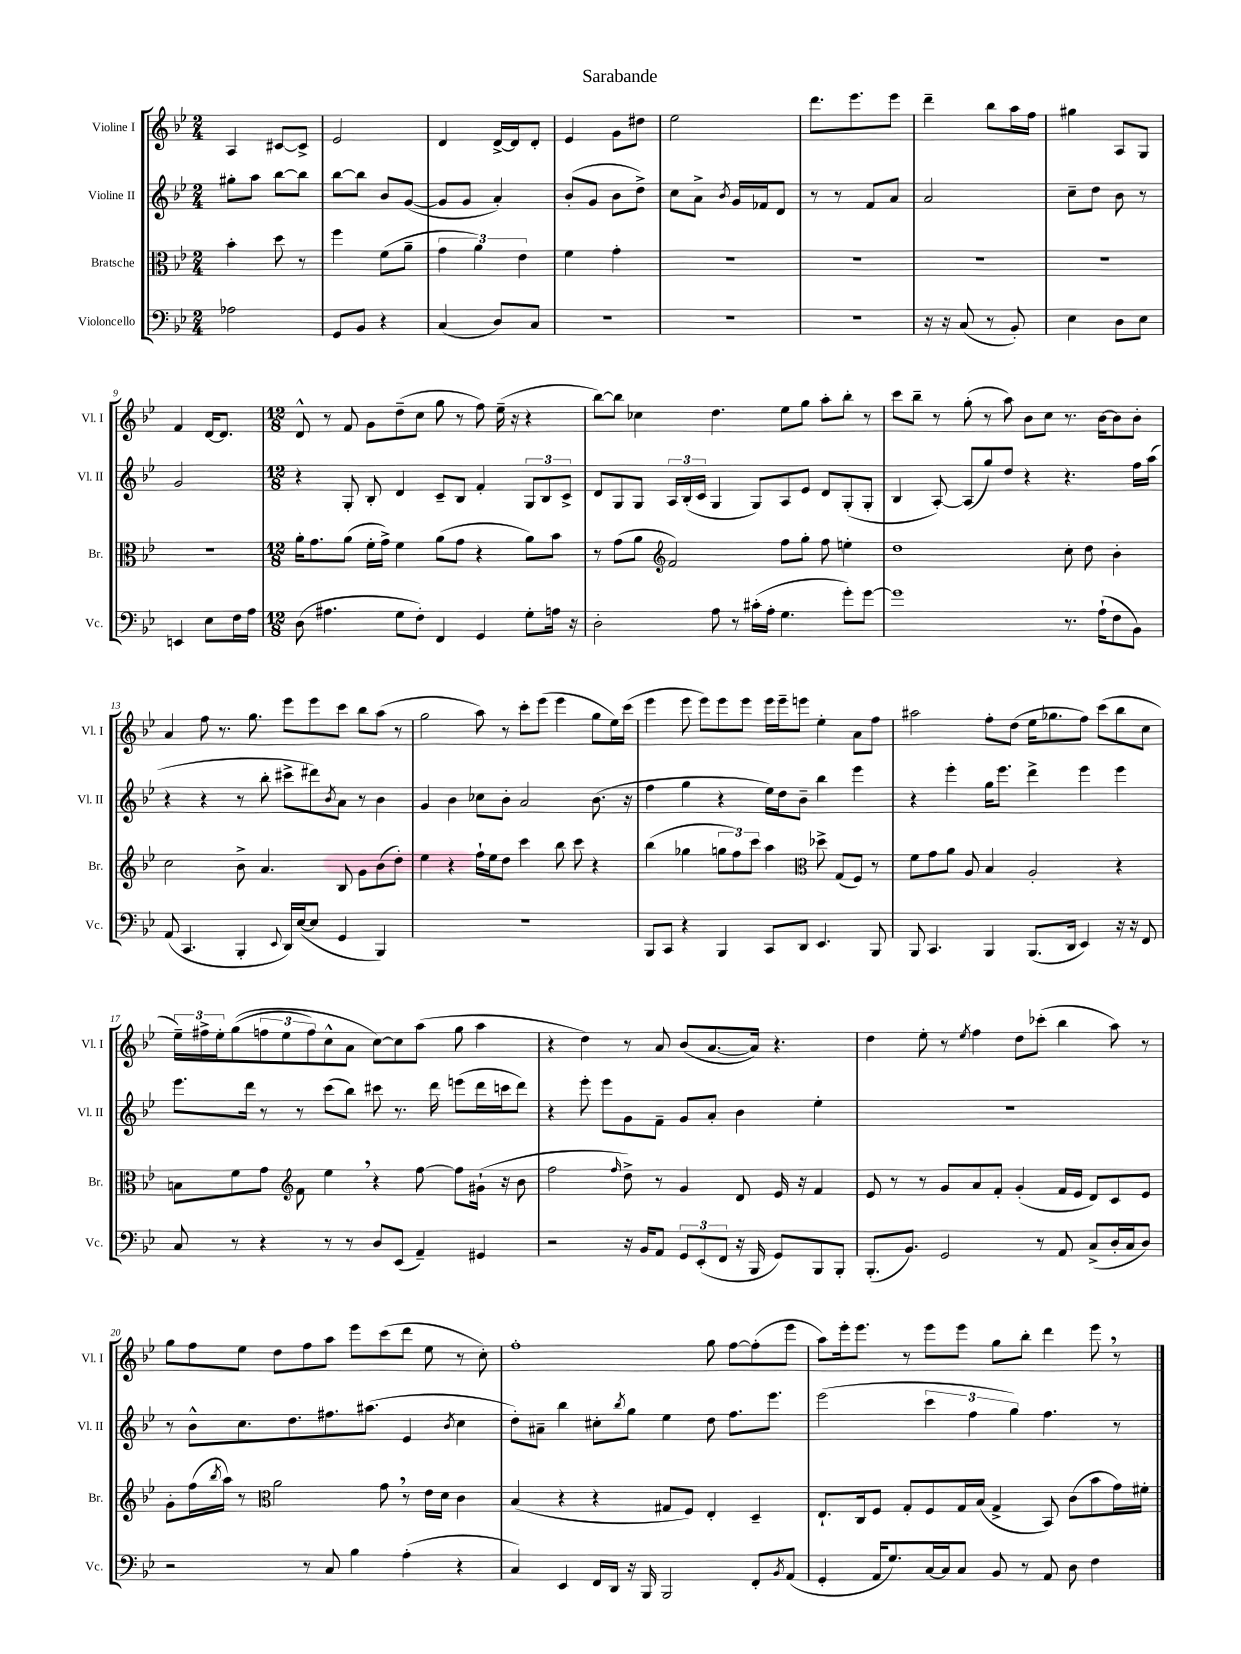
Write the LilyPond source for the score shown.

\header { title = "Sarabande" }
<<
\new StaffGroup <<
\new Staff = "s0" \with { instrumentName = "Violine I" shortInstrumentName = "Vl. I" } {
    \clef treble \key bes \major \numericTimeSignature \time 2/4
    a4 cis'8~ cis'8-> |
    ees'2 |
    d'4 d'16~-> d'16 d'8-. |
    ees'4 g'8 dis''8 |
    ees''2 |
    d'''8. ees'''8. ees'''8 |
    d'''4-- bes''8 a''16 f''16 |
    gis''4 a8 g8 |
    f'4 d'16~ d'8. |
    \numericTimeSignature \time 12/8 d'8-^ r8 f'8 g'8 d''8--( c''8 g''8 r8 f''8) ees''16--( r16 r4 |
    bes''8~) bes''8 ces''4 d''4. ees''8 g''8 a''8-. bes''8-. r8 |
    c'''8 bes''8-- r8 g''8-.( r8 a''8) bes'8 c''8 r8. bes'16~ bes'8 bes'8-. |
    a'4 f''8 r8. g''8. ees'''8 ees'''8 c'''8 bes''8 a''8( r8 |
    g''2 a''8) r8 c'''8-. ees'''8( ees'''4 g''8 ees''16) c'''16( |
    ees'''4 ees'''8 ees'''8) ees'''8 ees'''8 ees'''16 ees'''16-- e'''8 ees''4-. a'8 f''8 |
    ais''2 f''8-. d''8( ees''16 ges''8. f''8) c'''8( bes''8 c''8 |
    \tuplet 3/2 { ees''16--) fis''16-> ees''16-. } g''8(\( \tuplet 3/2 { f''8 ees''8 f''8) } c''8-^ a'8 c''8~\) c''8 a''8( g''8 a''4 |
    r4 d''4) r8 a'8 bes'8( a'8.~ a'16) r4. |
    d''4 ees''8-. r8 \acciaccatura { ees''8 } f''4 d''8 ces'''8-.( bes''4 a''8) r8 |
    g''8 f''8 ees''8 d''8 f''8 a''8 ees'''8 c'''8( d'''8 ees''8 r8 c''8-.) |
    f''1-. g''8 f''8~ f''8-.( ees'''8 |
    a''8) ees'''16-. ees'''8. r8 ees'''8 ees'''8 g''8 bes''8-. d'''4 ees'''8 \breathe r8 \bar "|." |
}
\new Staff = "s1" \with { instrumentName = "Violine II" shortInstrumentName = "Vl. II" } {
    \clef treble \key bes \major \numericTimeSignature \time 2/4
    gis''8-. a''8 bes''8~ bes''8 |
    bes''8~ bes''8 bes'8 g'8~( |
    g'8 g'8 a'4-.) |
    bes'8-.( g'8 bes'8 d''8->) |
    c''8 a'8-> \acciaccatura { bes'8 } g'16 fes'16 d'8 |
    r8 r8 f'8 a'8 |
    a'2 |
    c''8-- d''8 bes'8 r8 |
    g'2 |
    \numericTimeSignature \time 12/8 r4 g8-. bes8-. d'4 c'8-- bes8 f'4-. \tuplet 3/2 { g8 bes8 c'8-> } |
    d'8 g8 g8 \tuplet 3/2 { a16 bes16-.( c'16 } g4 g8) a8 ees'8 d'8 g8-.( g8-. |
    bes4 a8~-.) a8( g''8) d''8 r4 r4. f''16 a''16( |
    r4 r4 r8 bes''8-. cis'''8-> dis'''8) \acciaccatura { bes'8 } a'8 r8 bes'4 |
    g'4 bes'4 ces''8 bes'8-. a'2 bes'8.( r16 |
    f''4 g''4 r4 ees''16) d''16 bes'8-- bes''4 ees'''4 |
    r4 ees'''4-. g''16 ees'''8. d'''4-> ees'''4 ees'''4 |
    ees'''8. d'''16 r8 r8 c'''8( bes''8) cis'''8 r8. d'''16 e'''8( d'''16 c'''16 d'''8) |
    r4 ees'''8-. ees'''8 g'8 f'8-- g'8 a'8-. bes'4 ees''4-. |
    R1. |
    r8 bes'8-^ c''8. d''8. fis''8. ais''8.( ees'4 \acciaccatura { bes'8 } c''4 |
    d''8-.) ais'8-- bes''4 cis''8-. \acciaccatura { bes''8 } g''8 ees''4 d''8 f''8. ees'''8. |
    ees'''2( \tuplet 3/2 { c'''4 f''4 g''4) } f''4. r8 \bar "|." |
}
\new Staff = "s2" \with { instrumentName = "Bratsche" shortInstrumentName = "Br." } {
    \clef alto \key bes \major \numericTimeSignature \time 2/4
    bes'4-. d''8 r8 |
    f''4 f'8( a'8-- |
    \tuplet 3/2 { g'4 a'4) ees'4 } |
    f'4 g'4-. |
    R2 |
    R2 |
    R2 |
    R2 |
    R2 |
    \numericTimeSignature \time 12/8 a'16-. g'8. a'8( f'16-. g'16->) f'4 a'8( g'8 r4 a'8) bes'8 |
    r8 g'8( a'8 \clef treble f'2) f''8 g''8-. f''8 e''4-. |
    d''1 c''8-. d''8 bes'4-. |
    c''2 bes'8-> a'4. bes8 g'8 bes'8( d''8-.) |
    ees''4 r4 f''16-! ees''16 d''8 c'''4 bes''8 c'''8 r4 |
    bes''4( ges''4 \tuplet 3/2 { g''8 f''8) c'''8 } a''4 \clef alto des''8-> g8( f8) r8 |
    f'8 g'8 a'8 a8 bes4 a2-. r4 |
    b8 f'8 g'8 f'8 ees''4 \breathe r4 f''8~ f''8 gis'16-!( r16 bes'8 |
    \clef treble f''2 \grace { f''16 } d''8->) r8 g'4 d'8 ees'16 r16 f'4 |
    ees'8 r8 r8 g'8 a'8 f'8-. g'4-.( f'16 ees'16 d'8) c'8 ees'8 |
    g'8-. f''16( \acciaccatura { bes''8 } a''16) r8 \clef alto a'2 g'8 \breathe r8 ees'16 d'16 c'4 |
    bes4( r4 r4 gis8 f8) ees4-. d4-- |
    ees8.-! c16 f8 g8-. f8 g16 bes16( g4-> bes,8) c'8( bes'8 g'16) fis'16-. \bar "|." |
}
\new Staff = "s3" \with { instrumentName = "Violoncello" shortInstrumentName = "Vc." } {
    \clef bass \key bes \major \numericTimeSignature \time 2/4
    aes2 |
    g,8 bes,8 r4 |
    c4( d8) c8 |
    R2 |
    R2 |
    R2 |
    r16 r16 c8( r8 bes,8-.) |
    ees4 d8 ees8 |
    e,4 ees8 f16 a16 |
    \numericTimeSignature \time 12/8 d8( ais4. g8 f8-.) f,4 g,4 g8-. a16 r16 |
    d2-. a8 r8 cis'16-.( a16-. g4. g'8-.) g'8~ |
    g'1 r8. a16-!( f8 bes,8) |
    a,8( c,4. bes,,4-. \appoggiatura { ees,8 } d,16) ees16~( ees8 g,4 bes,,4) |
    R1. |
    bes,,8 c,8 r4 bes,,4 c,8 d,8 ees,4. bes,,8 |
    bes,,8 c,4. bes,,4 bes,,8.( d,16 ees,4) r16 r16 f,8 |
    c8 r8 r4 r8 r8 d8 ees,8( a,4--) gis,4 |
    r2 r16 bes,16 a,8 \tuplet 3/2 { g,8 ees,8-.( f,8 } r16 bes,,16 g,8) bes,,8 bes,,8-. |
    bes,,8.-.( bes,8.) g,2 r8 a,8 c8->( d16-. c16 d8) |
    r2 r8 c8 bes4 a4-.( r4 |
    c4) ees,4 f,16 d,16 r16 bes,,16 bes,,2 f,8-. \acciaccatura { bes,8 } a,8( |
    g,4-. a,16 g8.) c16~ c16 c8 bes,8 r8 a,8 d8 f4 \bar "|." |
}
>>
>>
